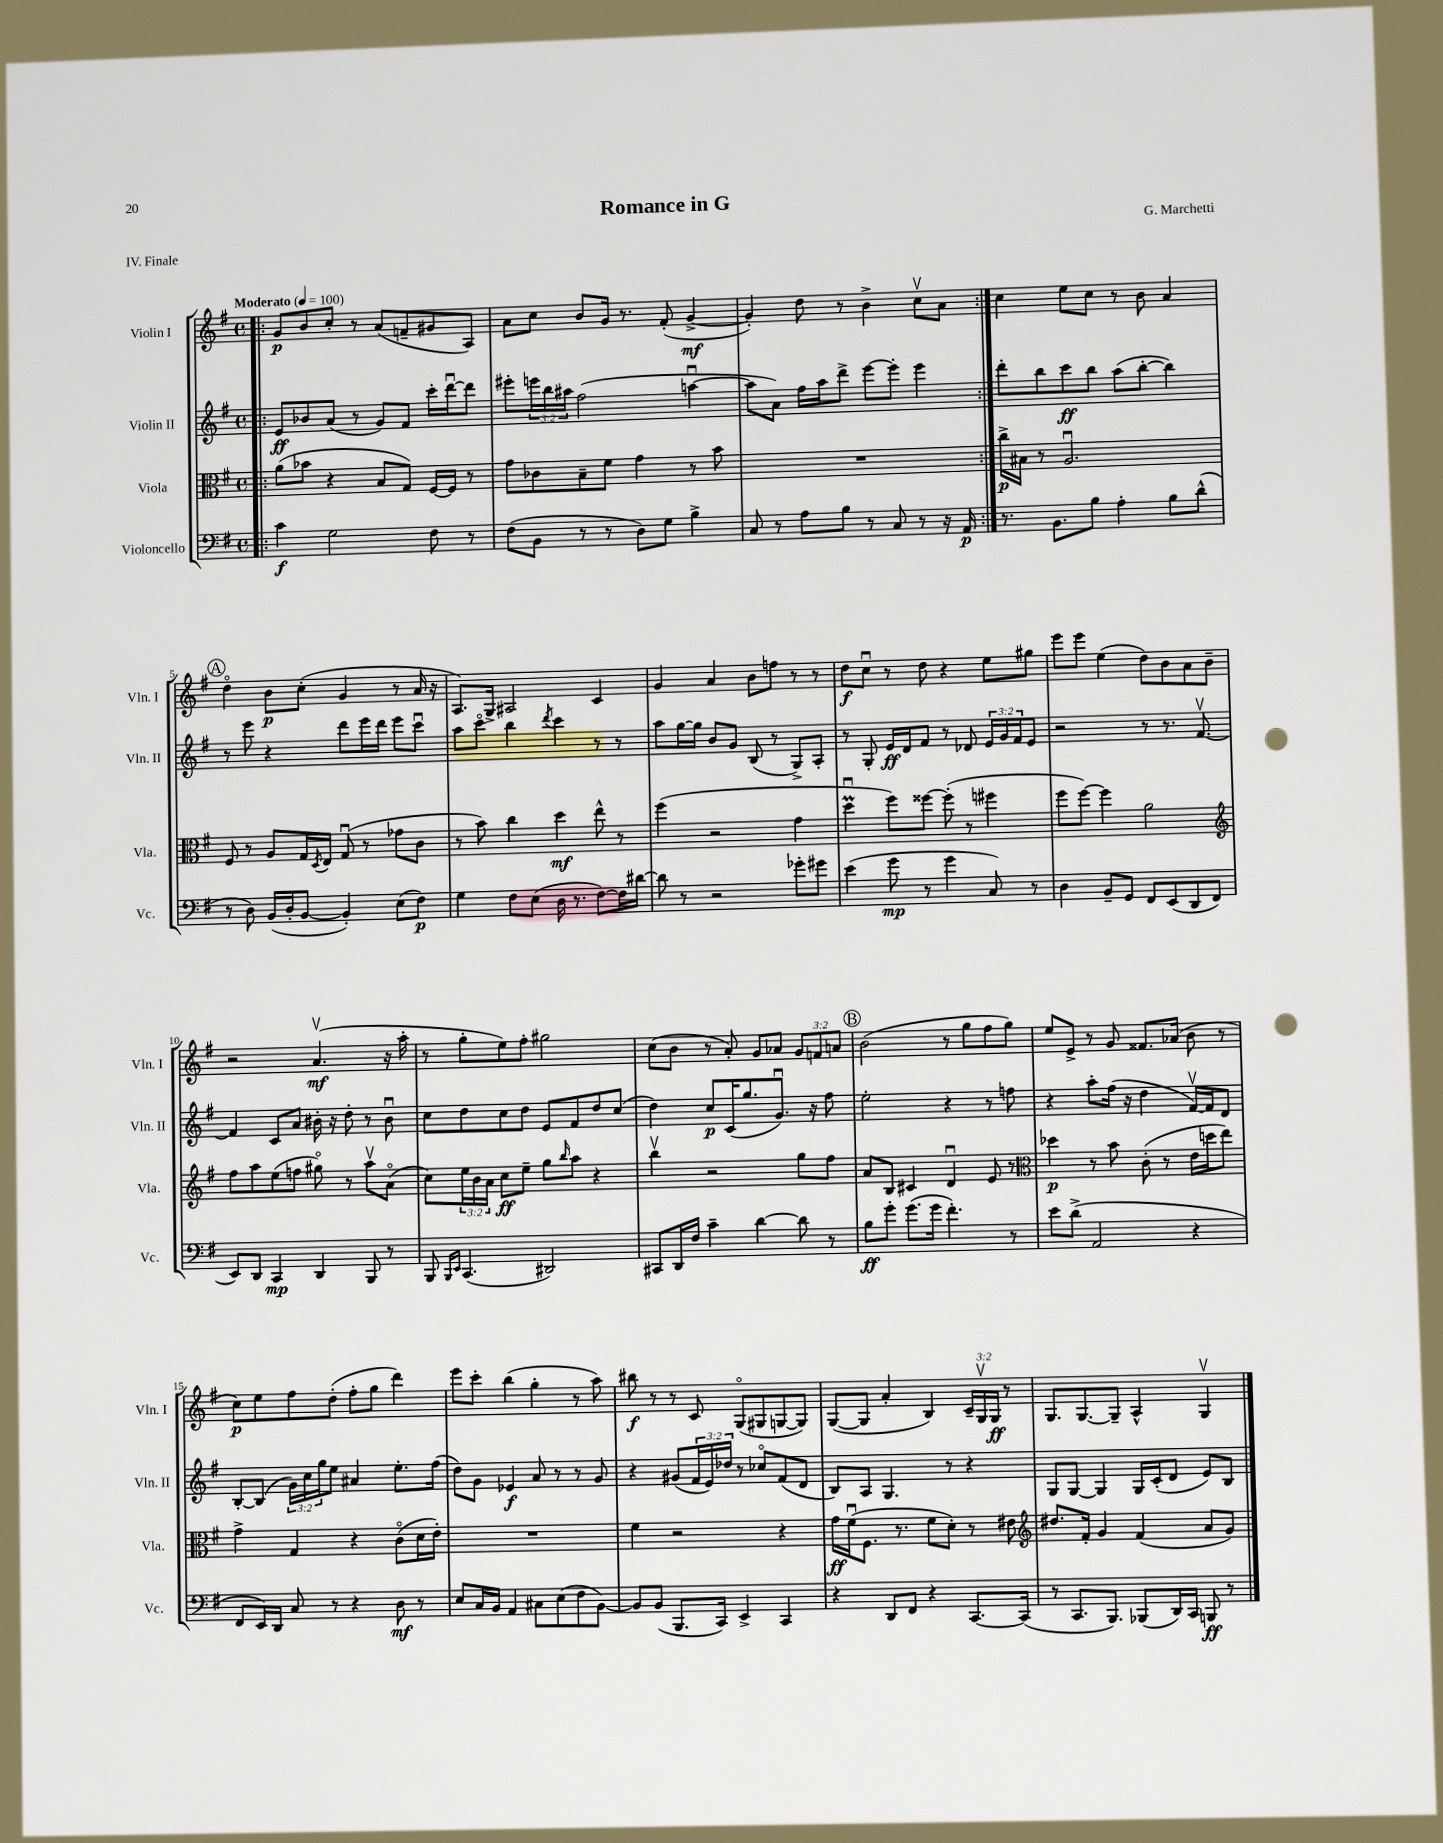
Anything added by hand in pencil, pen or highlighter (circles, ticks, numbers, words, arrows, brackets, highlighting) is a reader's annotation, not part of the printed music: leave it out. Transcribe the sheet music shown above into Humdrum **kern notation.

**kern	**dynam	**kern	**dynam	**kern	**dynam	**kern	**dynam
*part4	*part4	*part3	*part3	*part2	*part2	*part1	*part1
*staff4	*staff4	*staff3	*staff3	*staff2	*staff2	*staff1	*staff1
*I"Violoncello	*	*I"Viola	*	*I"Violin II	*	*I"Violin I	*
*I'Vc.	*	*I'Vla.	*	*I'Vln. II	*	*I'Vln. I	*
*clefF4	*	*clefC3	*	*clefG2	*	*clefG2	*
*k[f#]	*	*k[f#]	*	*k[f#]	*	*k[f#]	*
*M4/4	*	*M4/4	*	*M4/4	*	*M4/4	*
*met(c)	*	*met(c)	*	*met(c)	*	*met(c)	*
*MM100	*	*MM100	*	*MM100	*	*MM100	*
=1!|:	=1!|:	=1!|:	=1!|:	=1!|:	=1!|:	=1!|:	=1!|:
!	!	!	!	!	!	!LO:TX:a:B:t=Moderato	!
4c\	f	(8a\L	.	8e/L	ff	8g/L	p
.	.	8b-X\J	.	8b-X/	.	8b/	.
2G\	.	4r	.	(8a/J	.	8cc'/J	.
.	.	.	.	8r	.	8r	.
.	.	8B/L	.	8g/L)	.	(8a/L	.
.	.	8G/J)	.	8f#/J	.	8fn~/	.
8F#\	.	[16F#/LL	.	16ccc'\LL	.	8g#X/	.
.	.	16F#/JJ]	.	[16dddu\J	.	.	.
8r	.	8r	.	8ddd\J]	.	8A/J)	.
=2	=2	=2	=2	=2	=2	=2	=2
(8F#\L	.	8g\L	.	8eee#X'\L	.	8a\L	.
8BB\J	.	8c-X\	.	24eeen\L	.	8cc\J	.
.	.	.	.	24bb\	.	.	.
.	.	.	.	24aa#X\JJ	.	.	.
8r	.	8B~\	.	(2ff#\	.	8b/L	.
8r	.	8f#\J	.	.	.	16g/Jk	.
.	.	.	.	.	.	8.r	.
8D\L)	.	4g\	.	.	.	.	.
8G\J	.	.	.	.	.	(8f#'/	.
4B^\	.	8r	.	[4aanu\	.	[4g^/	mf
.	.	8b\	.	.	.	.	.
=3	=3	=3	=3	=3	=3	=3	=3
8C/	.	1r	.	8aa\L]	.	4g'/])	.
8r	.	.	.	8a\J)	.	.	.
8A\L	.	.	.	16ff#\LL	.	8dd\	.
.	.	.	.	16aa\J	.	.	.
8B\J	.	.	.	8ddd^\J	.	8r	.
8r	.	.	.	[8eee\L	.	4b^\	.
8C/	.	.	.	8eee'\J]	.	.	.
8r	.	.	.	4eee\	.	8ccv\L	.
16r	.	.	.	.	.	8a\J	.
16AA/	p	.	.	.	.	.	.
=4:|!	=4:|!	=4:|!	=4:|!	=4:|!	=4:|!	=4:|!	=4:|!
8.r	.	16cc^\LL	p	8ddd'\L	.	4cc\	.
.	.	16B#X\JJ	.	.	.	.	.
.	.	8r	.	8bb\	.	.	.
8.BB\L	.	.	.	.	.	.	.
.	.	2.Au/	.	8ccc\	ff	8ee\L	.
8B\J	.	.	.	8bb\J	.	8cc\J	.
4A'\	.	.	.	(8aa\L	.	8r	.
.	.	.	.	[8bb'\J	.	8b\	.
8B\L	.	.	.	4bb\])	.	4a/	.
(8d^^\J	.	.	.	.	.	.	.
!!LO:LB:g=z
!!LO:REH:place=s1:t=A
=5	=5	=5	=5	=5	=5	=5	=5
8r	.	8F#/	.	8r	.	4dd\	.
8D\)	.	8r	.	8eee\	.	.	.
(16BB/LL	.	8A/L	.	4r	.	8b\L	p
16D'/J	.	.	.	.	.	.	.
[8BB/J	.	16G/L	.	.	.	(8cc'\J	.
.	.	8qD/	.	.	.	.	.
.	.	16E/JJ	.	.	.	.	.
4BB'/])	.	(8Gu/	.	8ddd\L	.	4g/	.
.	.	8r	.	16eee\L	.	.	.
.	.	.	.	16ddd\JJ	.	.	.
(8E\L	.	8g-X\L	.	8eee\L	.	8r	.
8F#\J)	p	8c\J	.	8cccu\J	.	16a/	.
.	.	.	.	.	.	16r	.
=6	=6	=6	=6	=6	=6	=6	=6
4G\	.	8r	.	8aa\L	.	8.A/L)	.
.	.	8b\)	.	8ccc\J	.	.	.
.	.	.	.	.	.	16G^/Jk	.
8F#\L	.	4cc\	.	4bb\	.	2A#X/	.
(8E\J	.	.	.	.	.	.	.
.	.	.	.	8qddd/	.	.	.
16D\	.	4dd\	mf	4ccc\	.	.	.
8.r	.	.	.	.	.	.	.
[8F#\L)	.	8ee^^\	.	8r	.	4c/	.
16F#\L]	.	8r	.	8r	.	.	.
[16d#X\JJ	.	.	.	.	.	.	.
=7	=7	=7	=7	=7	=7	=7	=7
8d#\]	.	(4ff#\	.	8aa\L	.	4g/	.
8r	.	.	.	[16gg\L	.	.	.
.	.	.	.	16gg\JJ]	.	.	.
2r	.	2r	.	8b/L	.	4a/	.
.	.	.	.	8g/J	.	.	.
.	.	.	.	(8B/	.	8b\L	.
.	.	.	.	8r	.	8ffn\J	.
8g-X'\L	.	4g\	.	8G^/L)	.	8r	.
8g#X\J	.	.	.	8A'/J	.	8r	.
=8	=8	=8	=8	=8	=8	=8	=8
(4e\	.	4ddMu\	.	8r	.	8dd\L	f
.	.	.	.	8G'/	.	8ccu\J	.
8g\	mp	8ff#\L)	.	16e/LL	ff	8r	.
.	.	.	.	16d/J	.	.	.
8r	.	[8ff##X\J	.	8f#/J	.	8dd\	.
4g\	.	(8ff##'\]	.	8r	.	4r	.
.	.	8r	.	8d-X/	.	.	.
8C/)	.	4ff#X\	.	24e/LL	.	8ee\L	.
.	.	.	.	24g/	.	.	.
.	.	.	.	24f#/J	.	.	.
8r	.	.	.	8e/J	.	8gg#X\J	.
=9	=9	=9	=9	=9	=9	=9	=9
4D\	.	8ff#\L	.	2r	.	8eee\L	.
.	.	[8ff#\J)	.	.	.	8eee\J	.
8BB~/L	.	4ff#\]	.	.	.	(4ee\	.
8GG/J	.	.	.	.	.	.	.
8FF#/L	.	2a\	.	8r	.	8dd\L)	.
(8EE/	.	.	.	8.r	.	8b\	.
8DD/	.	.	.	.	.	8a\	.
.	.	.	.	[8.f#v/	.	.	.
8FF#/J	.	.	.	.	.	8b~\J	.
!!LO:LB:g=z
=10	=10	=10	=10	=10	=10	=10	=10
*	*	*clefG2	*	*	*	*	*
8EE/L)	.	8ff#\L	.	4f#/]	.	2r	.
8DD/J	.	8aa\	.	.	.	.	.
4CC/	mp	(8ee\	.	8c/L	.	.	.
.	.	8ffn\J	.	8a/J	.	.	.
4DD/	.	8gg#X\)	.	16b#X'\	.	(4.av/	mf
.	.	.	.	16r	.	.	.
.	.	8r	.	8dd'\	.	.	.
8BBB/	.	8aav\L	.	8r	.	.	.
8r	.	(8a\J	.	8b#u\	.	16r	.
.	.	.	.	.	.	16aa'\	.
=11	=11	=11	=11	=11	=11	=11	=11
8BBB/	.	8cc\L)	.	8cc\L	.	8r	.
16qqBBB/LL	.	.	.	.	.	.	.
16qqEE/JJ	.	.	.	.	.	.	.
(4.CC/	.	24ee\L	.	8dd\	.	8gg'\L	.
.	.	24b\	.	.	.	.	.
.	.	24a\JJ	.	.	.	.	.
.	.	8cc\L	ff	8cc\	.	8ee\)	.
.	.	8ee~\J	.	8dd\J	.	8ff#'\J	.
2DD#X/)	.	8gg\L	.	8e/L	.	2gg#X\	.
.	.	16qqbb/	.	.	.	.	.
.	.	8aa\J	.	8f#/	.	.	.
.	.	4r	.	8dd/	.	.	.
.	.	.	.	(8cc/J	.	.	.
=12	=12	=12	=12	=12	=12	=12	=12
8CC#X/L	.	4bbv\	.	4dd\)	.	(8cc\L	.
16DD/L	.	.	.	.	.	8b\J	.
16F#/JJ	.	.	.	.	.	.	.
4c~\	.	2r	.	8cc/L	p	8r	.
.	.	.	.	(16c/K	.	8a'/)	.
.	.	.	.	8.gg/	.	.	.
[4d\	.	.	.	.	.	8g/L	.
.	.	.	.	8.gu/J)	.	8a-X/J	.
8d\]	.	8gg\L	.	.	.	12g/L	.
.	.	.	.	16r	.	.	.
.	.	.	.	.	.	12fn/	.
8r	.	8ff#\J	.	8ff#\	.	.	.
.	.	.	.	.	.	12an/J	.
!!LO:REH:place=s1:t=B
=13	=13	=13	=13	=13	=13	=13	=13
8B\L	ff	8a/L	.	2ee'\	.	(2b\	.
8g'\J	.	8B/J	.	.	.	.	.
(8.g\L	.	4c#X/	.	.	.	.	.
16g\Jk	.	.	.	.	.	.	.
4.f#'\)	.	4du/	.	4r	.	8r	.
.	.	.	.	.	.	8gg\L	.
.	.	8e/	.	8r	.	8ff#\	.
8r	.	8r	.	8ffn\	.	8gg\J)	.
=14	=14	=14	=14	=14	=14	=14	=14
*	*	*clefC3	*	*	*	*	*
8e\L	.	4dd-X\	p	4r	.	8ee/L	.
(8d^\J	.	.	.	.	.	8e^/J	.
2AA/	.	8r	.	8aa'\L	.	8r	.
.	.	8b\	.	(16ff#\Jk	.	8g/	.
.	.	.	.	16r	.	.	.
.	.	(8c'\	.	4dd\	.	8.f##X/L	.
.	.	8r	.	.	.	.	.
.	.	.	.	.	.	(16a-X/Jk	.
4r	.	16e\LL	.	[16f#v/LL)	.	8b\	.
.	.	16ddn\J	.	16f#/J]	.	.	.
.	.	8ee\J)	.	8d/J	.	8r	.
!!LO:LB:g=z
=15	=15	=15	=15	=15	=15	=15	=15
8FF#/L	.	4g^\	.	[8B'/L	.	8cc\L)	p
16EE/L)	.	.	.	(8B/J]	.	8ee\	.
16DD/JJ	.	.	.	.	.	.	.
8C/	.	4G/	.	24g\LL)	.	8ff#\	.
.	.	.	.	24cc\	.	.	.
.	.	.	.	24gg\J	.	.	.
8r	.	.	.	8ee\J	.	(8dd'\J	.
4r	.	4r	.	4a#X/	.	8ff#'\L	.
.	.	.	.	.	.	8gg\J	.
8D\	mf	(8c\L	.	8.ee'\L	.	4ddd\)	.
8r	.	16d\L	.	.	.	.	.
.	.	16e'\JJ)	.	(16ff#\Jk	.	.	.
=16	=16	=16	=16	=16	=16	=16	=16
8E/L	.	1r	.	8dd\L)	.	8eee\L	.
16C/L	.	.	.	8g\J	.	8ccc'\J	.
16BB/JJ	.	.	.	.	.	.	.
4AA/	.	.	.	4e-X/	f	(4bb\	.
8C#X\L	.	.	.	8a/	.	4gg'\	.
(8E\	.	.	.	8r	.	.	.
8F#\	.	.	.	8r	.	8r	.
[8BB\J)	.	.	.	8g/	.	8aa\)	.
=17	=17	=17	=17	=17	=17	=17	=17
8BB/L]	.	4f#\	.	4r	.	8bb#X\	f
(8BB/J	.	.	.	.	.	8r	.
8.BBB/L	.	2r	.	(8g#X/L	.	8r	.
.	.	.	.	24f#/L	.	8c/	.
.	.	.	.	24e/)	.	.	.
16CC/Jk)	.	.	.	.	.	.	.
.	.	.	.	24dd-X/JJ	.	.	.
4EE^/	.	.	.	8r	.	(8G/L	.
.	.	.	.	8cc-X/L	.	8G#X/	.
4CC/	.	4r	.	(8f#/	.	[8Gn/	.
.	.	.	.	8d/J	.	8G/J])	.
=18	=18	=18	=18	=18	=18	=18	=18
4r	.	16g\LL	ff	8B/L)	.	([8G/L	.
.	.	(16f#u\J	.	.	.	.	.
.	.	8.F#\J	.	8A/J	.	8G/J]	.
8DD/L	.	.	.	4.G/	.	4a'/	.
.	.	8.r	.	.	.	.	.
8FF#/J	.	.	.	.	.	.	.
4r	.	8f#\L	.	.	.	4B/)	.
.	.	8d'\J)	.	8r	.	.	.
[8.CC/L	.	8r	.	4r	.	24c~/LL	.
.	.	.	.	.	.	24Gv/	.
.	.	.	.	.	.	24G/JJ	ff
.	.	8e#X\	.	.	.	8r	.
(16CC/Jk]	.	.	.	.	.	.	.
=19	=19	=19	=19	=19	=19	=19	=19
*	*	*clefG2	*	*	*	*	*
8r	.	8.dd#X/L	.	8G/L	.	8.G/L	.
8.CC/L	.	.	.	[8G/J	.	.	.
.	.	16f#'/Jk	.	.	.	[8.G/	.
.	.	4g/	.	4G/]	.	.	.
8.BBB/J)	.	.	.	.	.	.	.
.	.	.	.	.	.	8G~/J]	.
(8BBB-X/L	.	(4f#/	.	16G/LL	.	4A^^/	.
.	.	.	.	(16c'/J	.	.	.
16DD/L)	.	.	.	8d/J	.	.	.
16CC/JJ	.	.	.	.	.	.	.
8BBBn/	ff	8a/L	.	8e/L)	.	4Gv/	.
8r	.	8g/J)	.	8B/J	.	.	.
==	==	==	==	==	==	==	==
*-	*-	*-	*-	*-	*-	*-	*-
